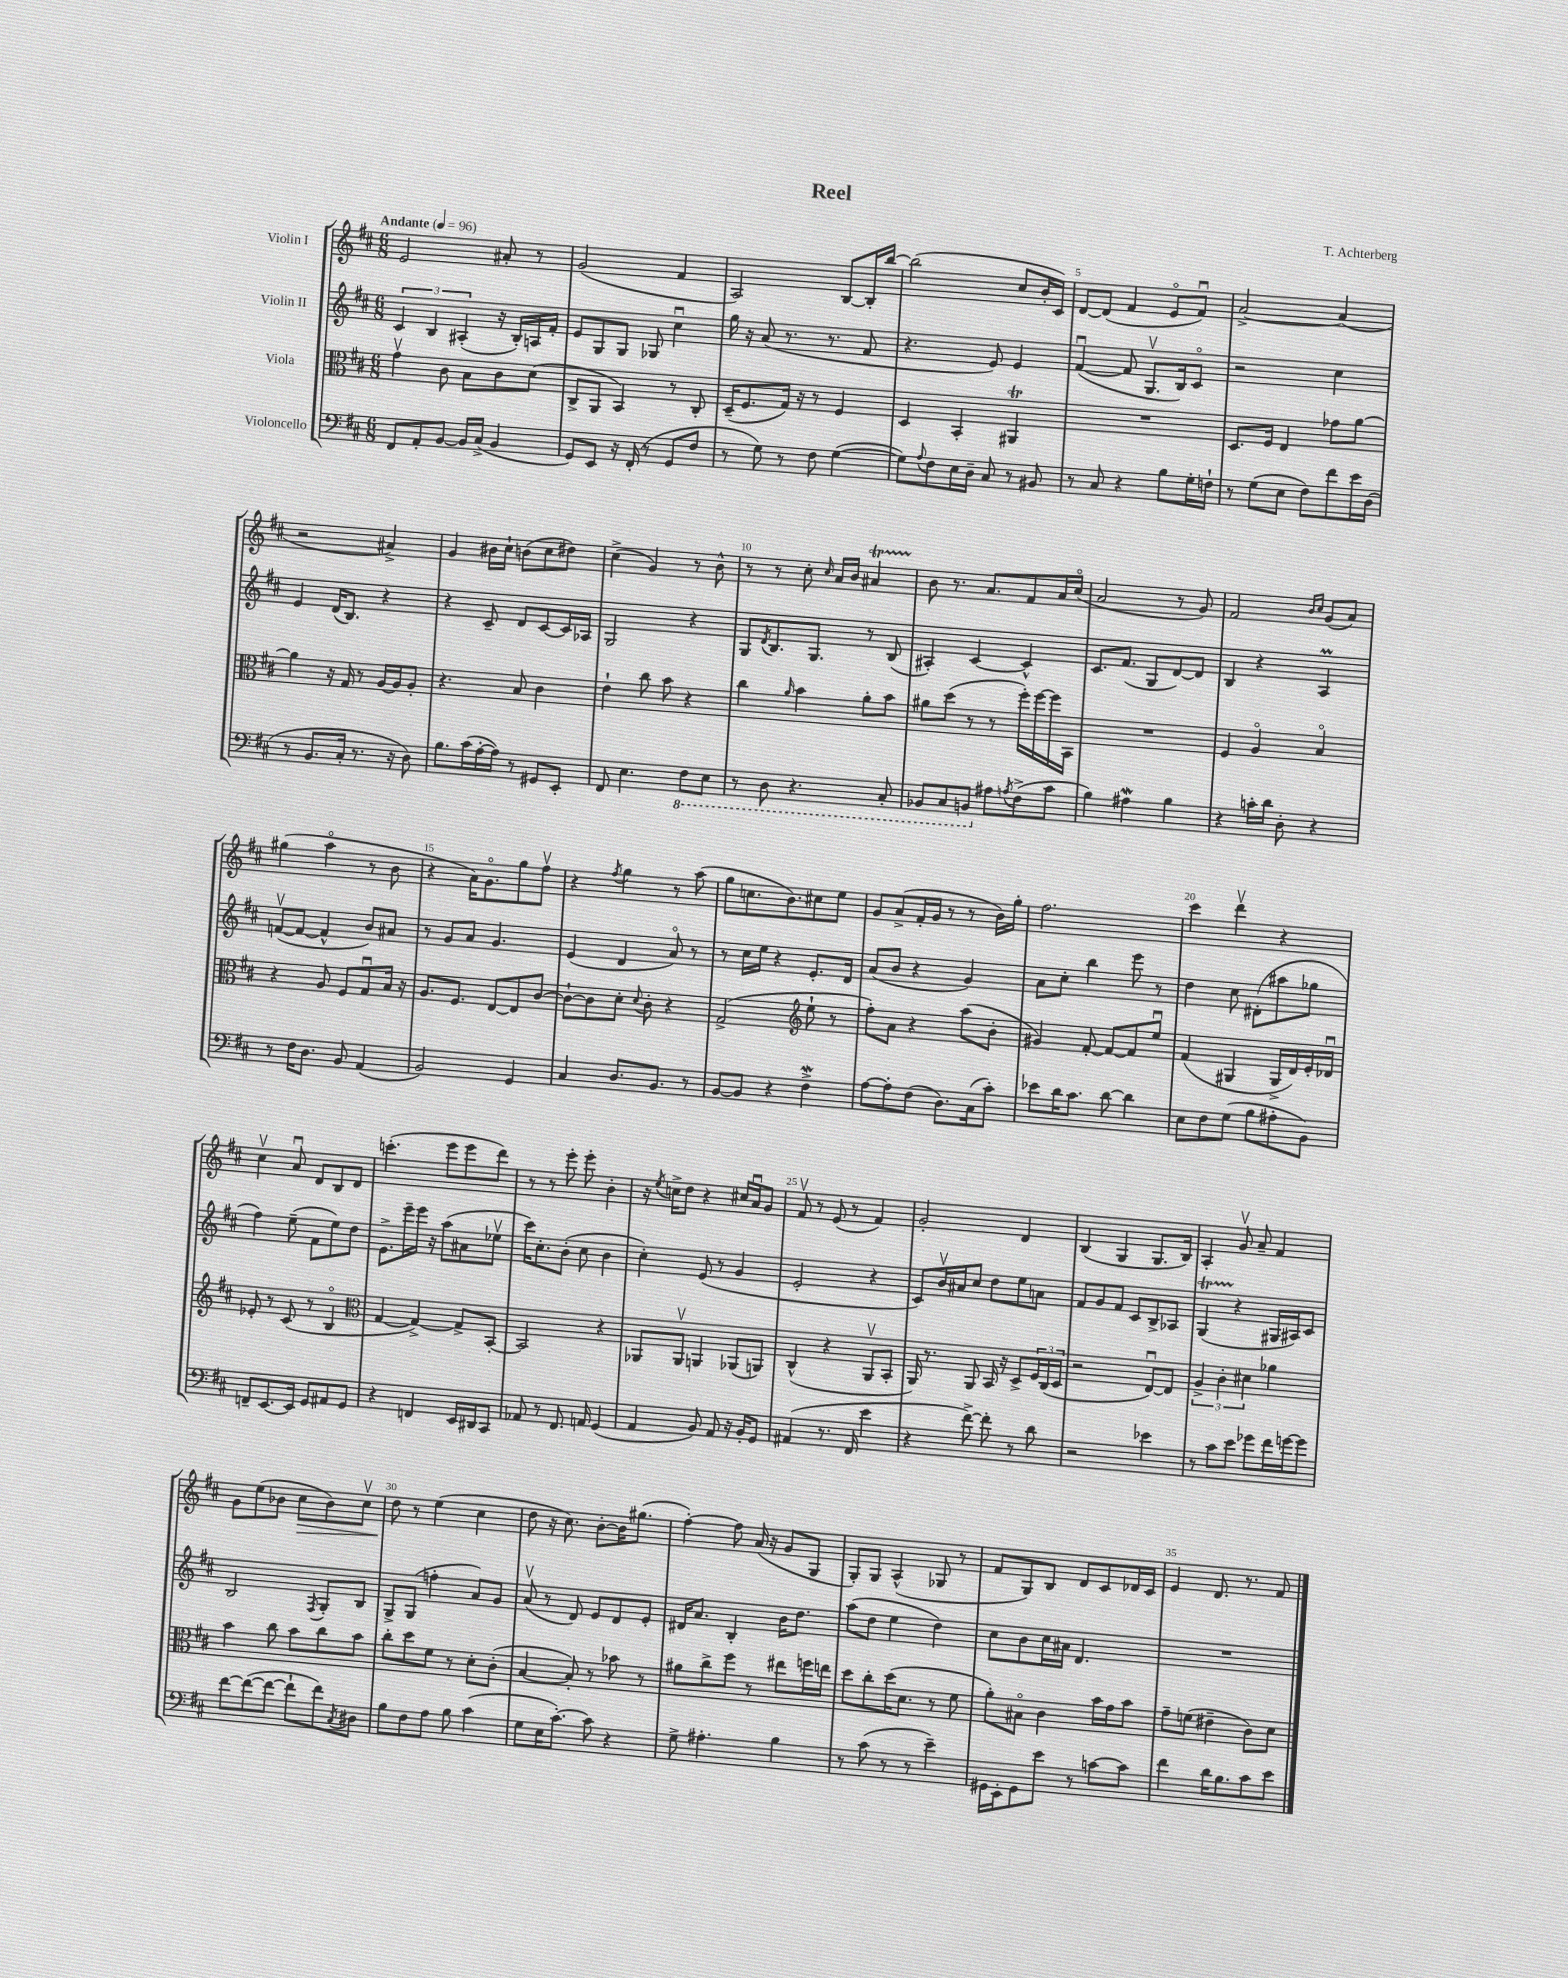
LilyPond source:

\header { title = "Reel" composer = "T. Achterberg" }
<<
\new StaffGroup <<
\new Staff = "s0" \with { instrumentName = "Violin I" } {
    \clef treble \key d \major \numericTimeSignature \time 6/8 \tempo "Andante" 4 = 96
    e'2 ais'8-. r8 |
    g'2( fis'4 |
    a2) b8~ b16-. b''16~ |
    b''2( cis''8 b'16-. cis'16) |
    d'8~ d'8( fis'4 e'8\flageolet fis'8\downbow) |
    a'2~-> a'4( |
    r2 ais'4->) |
    g'4 bis'16 cis''16-! b'8( cis''8 dis''8) |
    cis''4->( g'4) r8 b'8-^ |
    r8 r8 cis''8-. \grace { cis''16 } a'16 b'16 ais'4\startTrillSpan |
    b'8\stopTrillSpan r8. a'8. fis'8 a'16 cis''16\flageolet( |
    a'2 r8 g'8) |
    fis'2 \grace { b'16 cis''16 } g'8( a'8) |
    gis''4( a''4\flageolet r8 b'8 |
    r4 a'16) g'8.\flageolet g''8 fis''8\upbow |
    r4 \acciaccatura { fis''8 } g''4 r8 a''8( |
    g''8 c''8. b'8.) cis''8 e''8 |
    g'8 a'8->( fis'16-. g'16 r8 r8 b'16) g''16-. |
    fis''2. |
    cis'''4 d'''4\upbow r4 |
    cis''4\upbow a'8\downbow d'8 b8 d'8 |
    c'''4.-.( e'''8 e'''8 d'''8) |
    r8 r8 e'''8-. e'''8-. b'4-. |
    r16 \acciaccatura { e''8 } c''16-> d''8 r4 cis''16 a'16\downbow g'8 |
    fis'8\upbow r8 e'8( r8 fis'4) |
    g'2-. d'4 |
    b4( g4 g8. b16) |
    a4-. g'8\upbow a'8-- fis'4 |
    g'8 e''8( bes'8 cis''8\> bes'8) cis''8\upbow |
    d''8\! r8 e''4( cis''4 |
    d''8 r16 cis''8.) b'8~-. b'16 gis''8.( |
    fis''4~-.) fis''8 a'16( r16 g'8 g8 |
    g8-.) g8 a4-^( ges8 r8 |
    fis'8 g8) b8 d'8 cis'8 des'16 cis'16 |
    e'4 d'8. r8. fis'8 \bar "|." |
}
\new Staff = "s1" \with { instrumentName = "Violin II" } {
    \clef treble \key d \major \numericTimeSignature \time 6/8
    \tuplet 3/2 { cis'4 b4 ais4-.( } r16 b16-.) a16 fis'16-. |
    e'8 g8 g8 ges8 cis''4\downbow |
    g''16 r16 a'8( r8. r8. fis'8 |
    r4. e'8) e'4 |
    fis'4~\downbow( fis'8 g8.\upbow b16) cis'8\flageolet |
    r2 cis''4 |
    e'4 d'16( b8.) r4 |
    r4 cis'8-- d'8 cis'8~ cis'16 aes16 |
    g2 r4 |
    g8 \acciaccatura { d'8 } b8. g8. r8 b8( |
    ais4-.) cis'4~ cis'4-^ |
    cis'8. fis'8.( g8 d'8~) d'8 |
    b4 r4 a4\prall |
    f'8~\upbow( f'8~ f'4-^ b'8) ais'8 |
    r8 g'8 a'8 g'4. |
    e'4( d'4 a'8\flageolet) r8 |
    r8 cis''16 e''16 r4 e'8.-. d'16 |
    a'8( b'8 r4 g'4) |
    a'8 cis''8-. b''4 e'''8 r8 |
    d''4 cis''8 dis'8-.( ais''8 ges''8 |
    fis''4) e''8--( fis'8 e''8) d''8 |
    e'8.-> e'''16-- e'''16 r16 a''8( ais'8 ees''8\upbow |
    cis'''16) cis''8.-. b'8-.( cis''8 b'4 |
    cis''4-.) e'8( r8 g'4 |
    e'2-. r4 |
    cis'8) b'16\upbow ais'16 cis''8 d''8 e''8 a'8 |
    fis'8 g'8 fis'8 cis'8 b8-> aes8 |
    g4\startTrillSpan( r4\stopTrillSpan gis16 ais16) cis'8 |
    b2 \acciaccatura { fis8 } g8-. b8 |
    g8-> g8( f''4-. a'8) g'8 |
    a'8\upbow( r8 d'8) e'8 d'8 e'8-. |
    dis'16 a'8. b4-. b'16 d''8. |
    a''8( d''8 e''4 d''4) |
    cis''8 b'8 cis''16 ais'16 d'4. |
    R2. \bar "|." |
}
\new Staff = "s2" \with { instrumentName = "Viola" } {
    \clef alto \key d \major \numericTimeSignature \time 6/8
    g'4\upbow cis'8 b8 cis'8 d'8( |
    cis8-> a,8 b,4) r8 cis8-. |
    d16--( fis8. g16) r16 r8 fis4 |
    d4 b,4-. ais,4\trill |
    R2. |
    d8. fis16 e4 ges'8 a'8~ |
    a'4 r16 g16 r8 a16~ a16 a8-. |
    r4. b8 cis'4 |
    e'4-! cis''8 b'8 r4 |
    cis''4 \grace { a'16 } b'4 a'8-. b'8 |
    ais'8 d''8( r8 r8 fis''16-.) fis''16~ fis''16 b,16 |
    R2. |
    fis4 a4\flageolet b4\flageolet |
    r4 a8 fis8 g8\downbow b16 r16 |
    a8. fis8. e8~ e8 cis'8~ |
    cis'8~-! cis'8 d'8-. \appoggiatura { d'8 } cis'8-. r4 |
    g2->( \clef treble e''8-! r8 |
    fis''8-.) a'8 r4 a''8( b'8-. |
    gis'4) fis'8~-. fis'8~ fis'8 e''8\downbow |
    fis'4( gis4 gis16-> d'16) e'16-. des'16\downbow |
    ees'8-. r8 cis'8( r8 b4\flageolet |
    \clef alto g4~ g4~->) g8-> b,8~-. |
    b,2 r4 |
    aes,8 aes,8\upbow a,4 aes,8( a,8) |
    cis4-^( r4 a,8\upbow b,8-. |
    a,16) r8. a,8 b,16 r16 d8-> \tuplet 3/2 { fis16 cis16( d16 } |
    r2 e8~\downbow) e8 |
    \tuplet 3/2 { a4-> cis'4-. dis'4 } aes'4 |
    b'4 cis''8 b'8 cis''8 b'8 |
    cis''8-. d''8 fis'8 r8 d'8-. cis'8-.( |
    b4~ b8-.) r8 bes'8 r8 |
    ais'8 cis''8-> fis''8 r8 eis''8 f''16 e''16 |
    d''8 cis''8-. d''16( d'8. r8 fis'8 |
    a'8-.) bis8\flageolet cis'4 b'16 g'16 b'8 |
    g'8-- f'8( eis'4-- cis'8) d'8 \bar "|." |
}
\new Staff = "s3" \with { instrumentName = "Violoncello" } {
    \clef bass \key d \major \numericTimeSignature \time 6/8
    fis,8 a,8-. b,8~ b,16 cis16->( b,4 |
    g,8) e,8 r16 fis,16-.( r8 g,8 fis8 |
    r8 g8) r8 fis8 g4~( |
    g8) \appoggiatura { a8 } fis8 e16 d16-- cis8 r8 bis,8 |
    r8 cis8 r4 b8 g16-. f16-! |
    r8 g8( e8 fis8) fis'8 e'16 d16( |
    r8 b,8. cis16-. r8. r16 d8) |
    b8. cis'16( a16~-. a16) r8 gis,8 e,8-. |
    fis,8 e4. \ottava #-1 fis,8 e,8 |
    r8 d,8 r4. cis,8-. |
    bes,,8 cis,8 b,,8 \ottava #0 ais8 \acciaccatura { a8 } fis8->( cis'8 |
    b4) ais4\mordent b4 |
    r4 c'16-. d'16 d8-. r4 |
    r8 fis16 d8. b,8 a,4( |
    b,2) g,4 |
    cis4 d8. b,8. r8 |
    b,8~ b,8 r4 fis4->\mordent |
    a8~ a8-. fis8( d8.) cis16( cis'8-.) |
    ees'8 d'16 cis'8. d'8~ d'4 |
    e8 fis8 g8( b8 ais8-. b,8) |
    f,8-- e,8.~ e,16 g,8 ais,8 g,8 |
    r4 f,4 e,16 dis,16 cis,8 |
    aes,8 r8 fis,8. a,16 g,4( |
    a,4 b,8) a,8 r16 b,16-. g,8 |
    ais,4( r8. fis,16 e'4 |
    r4 fis'8~->) fis'8-. r8 d'8 |
    r2 ees'4 |
    r8 cis'8 e'8 ges'8 fis'16 g'16~ g'8 |
    fis'8~ fis'8~( fis'8~ fis'8-! fis'8) \acciaccatura { cis8 } dis8 |
    b8 fis8 a8 b8 cis'4( |
    g8 e16 cis'8.~-.) cis'8 r4 |
    g8-> ais4.-. b4 |
    r8 cis'8( r8 r8 e'4--) |
    gis,16 e,16-. gis,8 e'8 r8 c'8~ c'8 |
    fis'4 d'16 b8. cis'8 e'8 \bar "|." |
}
>>
>>
\layout { \context { \Score \override BarNumber.break-visibility = ##(#f #t #t) barNumberVisibility = #(every-nth-bar-number-visible 5) } }
